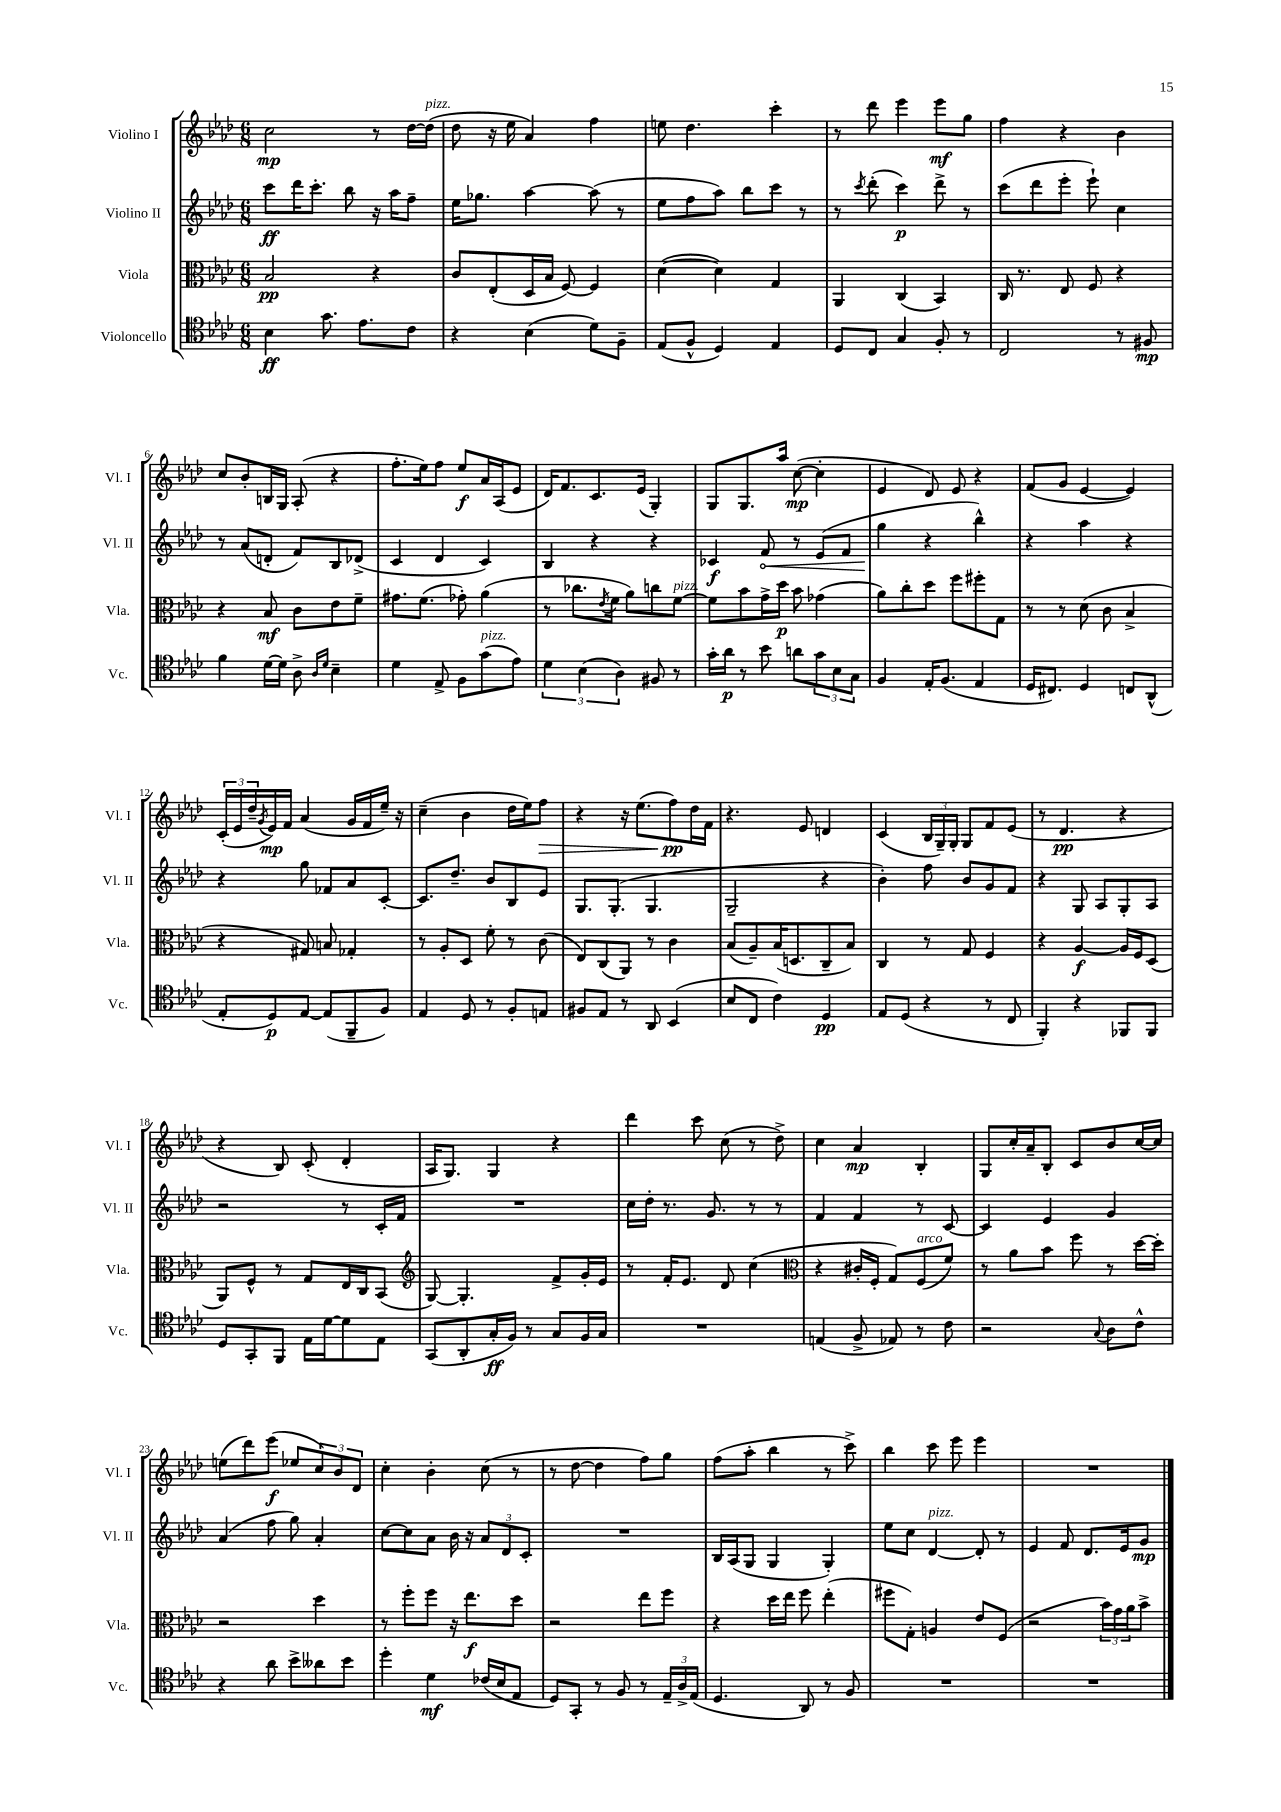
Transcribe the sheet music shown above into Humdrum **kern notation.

**kern	**dynam	**kern	**dynam	**kern	**dynam	**kern	**dynam
*part4	*part4	*part3	*part3	*part2	*part2	*part1	*part1
*staff4	*staff4	*staff3	*staff3	*staff2	*staff2	*staff1	*staff1
*I"Violoncello	*	*I"Viola	*	*I"Violino II	*	*I"Violino I	*
*I'Vc.	*	*I'Vla.	*	*I'Vl. II	*	*I'Vl. I	*
*clefC4	*	*clefC3	*	*clefG2	*	*clefG2	*
*k[b-e-a-d-]	*	*k[b-e-a-d-]	*	*k[b-e-a-d-]	*	*k[b-e-a-d-]	*
*M6/8	*	*M6/8	*	*M6/8	*	*M6/8	*
=1	=1	=1	=1	=1	=1	=1	=1
4B-\	ff	2B-/	pp	8ccc\L	ff	2cc\	mp
.	.	.	.	16ddd-\K	.	.	.
.	.	.	.	8.ccc'\J	.	.	.
8.g\	.	.	.	.	.	.	.
.	.	.	.	8bb-\	.	.	.
8.e-\L	.	.	.	.	.	.	.
.	.	4r	.	16r	.	8r	.
.	.	.	.	16aa-\KL	.	.	.
8c\J	.	.	.	8ff~\J	.	[16dd-\LL	.
!	!	!	!	!	!	!LO:TX:a:i:t=pizz.	!
.	.	.	.	.	.	(16dd-\JJ]	.
=2	=2	=2	=2	=2	=2	=2	=2
4r	.	8c/L	.	16ee-\KL	.	8dd-\	.
.	.	.	.	8.gg-X\J	.	.	.
.	.	(8E-'/	.	.	.	16r	.
.	.	.	.	.	.	16ee-\	.
(4B-\	.	16D-/L	.	[4aa-\	.	4a-/)	.
.	.	16B-/JJ	.	.	.	.	.
.	.	[8F/)	.	.	.	.	.
8d-\L)	.	4F/]	.	(8aa-\]	.	4ff\	.
8F~\J	.	.	.	8r	.	.	.
=3	=3	=3	=3	=3	=3	=3	=3
(8E-/L	.	([4d-\	.	8ee-\L	.	8een\	.
8F^^/J	.	.	.	8ff\	.	4.dd-\	.
4D-/)	.	4d-\])	.	8aa-\J)	.	.	.
.	.	.	.	8bb-\L	.	.	.
4E-/	.	4G/	.	8ccc\J	.	4ccc'\	.
.	.	.	.	8r	.	.	.
=4	=4	=4	=4	=4	=4	=4	=4
8D-/L	.	4AA-/	.	8r	.	8r	.
.	.	.	.	8qccc/	.	.	.
8C/J	.	.	.	(8ddd-'\	.	8ddd-\	.
4G/	.	(4C/	.	4ccc\)	p	4eee-\	.
8F'/	.	4BB-/)	.	8ddd-^\	.	8eee-\L	mf
8r	.	.	.	8r	.	8gg\J	.
=5	=5	=5	=5	=5	=5	=5	=5
2C/	.	16C/	.	(8ccc\L	.	4ff\	.
.	.	8.r	.	.	.	.	.
.	.	.	.	8ddd-\	.	.	.
.	.	8E-/	.	8eee-'\J	.	4r	.
.	.	8F/	.	8eee-`\)	.	.	.
8r	.	4r	.	4cc\	.	4b-\	.
8F#X/	mp	.	.	.	.	.	.
!!LO:LB:g=z
=6	=6	=6	=6	=6	=6	=6	=6
4f\	.	4r	.	8r	.	8cc/L	.
.	.	.	.	(8a-/L	.	8b-'/	.
[16d-\LL	.	8B-/	mf	8dn'/J	.	16Bn/L	.
16d-\JJ]	.	.	.	.	.	16G/JJ	.
8A-^\	.	8c\L	.	8f/L)	.	(8A-'/	.
16qqA-/LL	.	.	.	.	.	.	.
16qqd-/JJ	.	.	.	.	.	.	.
4B-~\	.	8e-\	.	8B-/	.	4r	.
.	.	8f~\J	.	(8d-X^/J	.	.	.
=7	=7	=7	=7	=7	=7	=7	=7
4d-\	.	8.g#X\L	.	4c/	.	8.ff'\L	.
.	.	(8.f\J	.	.	.	16ee-\k)	.
8E-^/	.	.	.	4d-/	.	8ff\J	.
8F\L	.	8g-X'\)	.	.	.	8ee-/L	f
!LO:TX:a:i:t=pizz.	!	!	!	!	!	!	!
(8g\	.	(4a-\	.	4c/)	.	16a-/L	.
.	.	.	.	.	.	(16A-/J	.
8e-\J)	.	.	.	.	.	8e-/J	.
=8	=8	=8	=8	=8	=8	=8	=8
6d-\	.	8r	.	4B-/	.	16d-/KL)	.
.	.	.	.	.	.	8.f/	.
.	.	8.cc-X\L	.	.	.	.	.
(6B-\	.	.	.	.	.	.	.
.	.	.	.	4r	.	8.c/	.
.	.	8qe-/	.	.	.	.	.
.	.	16f\Jk	.	.	.	.	.
6A-\)	.	.	.	.	.	.	.
.	.	8a-\L)	.	.	.	.	.
.	.	.	.	.	.	(16e-/Jk	.
8F#X/	.	8ccn\	.	4r	.	4G'/)	.
!	!	!LO:TX:a:i:t=pizz.	!	!	!	!	!
8r	.	[8f\J	.	.	.	.	.
=9	=9	=9	=9	=9	=9	=9	=9
16g'\LL	.	8f\L]	.	4c-X/	f	8G/L	.
16a-\JJ	p	.	.	.	.	.	.
8r	.	8b-\	.	.	.	8.G/	.
!	!	!	!	!	!LO:HP:b	!	!
8b-\	.	16g^\L	.	8f/	<	.	.
.	.	16dd-\JJ	p	.	.	16aa-/Jk	.
8an\L	.	8b-\	.	8r	.	([8cc\	mp
12g\	.	(4g-X\	.	(8e-/L	.	4cc'\]	.
12B-\	.	.	.	.	.	.	.
.	.	.	.	8f/J	.	.	.
12G\J	.	.	.	.	.	.	.
=10	=10	=10	=10	=10	=10	=10	=10
4F/	.	8a-\L)	.	4gg\	.	4e-/	.
.	.	8cc'\	.	.	.	.	.
16E-'/KL	.	8dd-\J	.	4r	[	8d-/)	.
(8.F/J	.	.	.	.	.	.	.
.	.	8ff\L	.	.	.	8e-/	.
4E-/	.	8ff#X'\	.	4bb-^^\)	.	4r	.
.	.	8G\J	.	.	.	.	.
=11	=11	=11	=11	=11	=11	=11	=11
16D-/KL	.	8r	.	4r	.	(8f/L	.
8.C#X/J)	.	.	.	.	.	.	.
.	.	8r	.	.	.	8g/J	.
4D-/	.	(8d-\	.	4aa-\	.	[4e-/	.
.	.	8c\	.	.	.	.	.
8Cn/L	.	4B-^/	.	4r	.	4e-/])	.
(8AA-^^/J	.	.	.	.	.	.	.
!!LO:LB:g=z
=12	=12	=12	=12	=12	=12	=12	=12
8E-'/L	.	4r	.	4r	.	(24c'/LL	.
.	.	.	.	.	.	24e-/	.
.	.	.	.	.	.	24dd-~/	.
.	.	.	.	.	.	8qg/	.
8D-/)	p	.	.	.	.	16e-/)	mp
.	.	.	.	.	.	16f/JJ	.
[8E-/J	.	8G#X/)	.	8gg\	.	(4a-/	.
(8E-/L]	.	8Bn/	.	8f-X/L	.	.	.
8FF~/	.	4G-X'/	.	8a-/	.	16g/LL	.
.	.	.	.	.	.	16f/	.
8F/J)	.	.	.	[8c'/J	.	16ee-~/JJ)	.
.	.	.	.	.	.	16r	.
=13	=13	=13	=13	=13	=13	=13	=13
4E-/	.	8r	.	8.c/L]	.	(4cc~\	.
.	.	8A-'/L	.	.	.	.	.
.	.	.	.	8.dd-~/J	.	.	.
8D-/	.	8D-/J	.	.	.	4b-\	.
8r	.	8f'\	.	8b-/L	.	.	.
8F'/L	.	8r	.	8B-/	.	16dd-\LL	.
.	.	.	.	.	.	16ee-\J)	.
!	!	!	!	!	!	!	!LO:HP:b
8En/J	.	(8c\	.	8e-/J	.	8ff\J	>
=14	=14	=14	=14	=14	=14	=14	=14
8F#X/L	.	8E-/L)	.	8.G/L	.	4r	.
8E-/J	.	(8C/	.	.	.	.	.
.	.	.	.	(8.G'/J	.	.	.
8r	.	8AA-/J)	.	.	.	16r	.
.	.	.	.	.	.	(8.ee-\L	.
8AA-/	.	8r	.	4.G/	.	.	.
(4BB-/	.	4c\	.	.	.	8ff\)	pp
.	.	.	.	.	.	16dd-\L	]
.	.	.	.	.	.	16f\JJ	.
=15	=15	=15	=15	=15	=15	=15	=15
8B-/L	.	(8B-/L	.	2G~/	.	4.r	.
8C/J	.	8A-~/)	.	.	.	.	.
4c\)	.	(16B-/K	.	.	.	.	.
.	.	8.Dn/	.	.	.	.	.
.	.	.	.	.	.	8e-/	.
4D-/	pp	8C~/	.	4r	.	4dn/	.
.	.	8B-/J)	.	.	.	.	.
=16	=16	=16	=16	=16	=16	=16	=16
8E-/L	.	4C/	.	4b-'\)	.	(4c/	.
(8D-/J	.	.	.	.	.	.	.
4r	.	8r	.	8ff\	.	24B-/LL	.
.	.	.	.	.	.	24G~/)	.
.	.	.	.	.	.	24G'/JJ	.
.	.	8G/	.	8b-/L	.	8G/L	.
8r	.	4F/	.	8g/	.	8f/	.
8C/	.	.	.	8f/J	.	(8e-/J	.
=17	=17	=17	=17	=17	=17	=17	=17
4FF'/)	.	4r	.	4r	.	8r	.
.	.	.	.	.	.	4.d-/	pp
4r	.	[4A-/	f	8G/	.	.	.
.	.	.	.	8A-/L	.	.	.
8FF-X/L	.	16A-/LL]	.	8G'/	.	4r	.
.	.	16F/J	.	.	.	.	.
8FF-/J	.	(8D-/J	.	8A-/J	.	.	.
!!LO:LB:g=z
=18	=18	=18	=18	=18	=18	=18	=18
8D-/L	.	8AA-/L)	.	2r	.	4r	.
8GG'/	.	8F^^/J	.	.	.	.	.
8FF/J	.	8r	.	.	.	8B-/)	.
16E-\LL	.	8G/L	.	.	.	(8c'/	.
[16d-\J	.	.	.	.	.	.	.
8d-\]	.	16E-/L	.	8r	.	4d-'/	.
.	.	16C/J	.	.	.	.	.
8E-\J	.	(8BB-/J	.	16c'/LL	.	.	.
.	.	.	.	16f/JJ	.	.	.
=19	=19	=19	=19	=19	=19	=19	=19
*	*	*clefG2	*	*	*	*	*
(8GG/L	.	[8G/)	.	2.r	.	16A-/KL	.
.	.	.	.	.	.	8.G/J)	.
8AA-'/	.	4.G'/]	.	.	.	.	.
16G'/L	ff	.	.	.	.	4G/	.
16F/JJ)	.	.	.	.	.	.	.
8r	.	.	.	.	.	.	.
8G/L	.	8f^/L	.	.	.	4r	.
16F/L	.	16g'/L	.	.	.	.	.
16G/JJ	.	16e-/JJ	.	.	.	.	.
=20	=20	=20	=20	=20	=20	=20	=20
2.r	.	8r	.	16cc\LL	.	4ddd-\	.
.	.	.	.	16dd-'\JJ	.	.	.
.	.	16f'/KL	.	8.r	.	.	.
.	.	8.e-/J	.	.	.	.	.
.	.	.	.	.	.	8ccc\	.
.	.	.	.	8.g/	.	.	.
.	.	8d-/	.	.	.	(8cc\	.
.	.	(4cc\	.	8r	.	8r	.
.	.	.	.	8r	.	8dd-^\)	.
=21	=21	=21	=21	=21	=21	=21	=21
*	*	*clefC3	*	*	*	*	*
(4En/	.	4r	.	4f/	.	4cc\	.
8F^/	.	16c#X'/LL	.	4f/	.	4a-/	mp
.	.	16F'/JJ	.	.	.	.	.
8E-X/)	.	8G/L)	.	.	.	.	.
!	!	!LO:TX:a:i:t=arco	!	!	!	!	!
8r	.	(8F/	.	8r	.	4B-'/	.
8c\	.	8f/J)	.	[8c/	.	.	.
=22	=22	=22	=22	=22	=22	=22	=22
2r	.	8r	.	4c/]	.	8G/L	.
.	.	8a-\L	.	.	.	16cc'/L	.
.	.	.	.	.	.	16a-~/J	.
.	.	8b-\J	.	4e-/	.	8B-'/J	.
.	.	8ff\	.	.	.	8c/L	.
8qqG/	.	.	.	.	.	.	.
8A-\L	.	8r	.	4g/	.	8b-/	.
8c^^\J	.	[16dd-\LL	.	.	.	[16cc/L	.
.	.	16dd-'\JJ]	.	.	.	16cc/JJ]	.
!!LO:LB:g=z
=23	=23	=23	=23	=23	=23	=23	=23
4r	.	2r	.	(4a-/	.	(8een\L	.
.	.	.	.	.	.	8ddd-\)	.
8a-\	.	.	.	8ff\	.	(8eee-\J	f
8b-^\L	.	.	.	8gg\)	.	8ee-X/L	.
8a--X\	.	4dd-\	.	4a-'/	.	12cc/)	.
.	.	.	.	.	.	12b-/	.
8b-\J	.	.	.	.	.	.	.
.	.	.	.	.	.	12d-/J	.
=24	=24	=24	=24	=24	=24	=24	=24
4dd-'\	.	8r	.	[8cc\L	.	4cc'\	.
.	.	8ff'\L	.	8cc\]	.	.	.
4d-\	mf	8ff\J	.	8a-\J	.	4b-'\	.
.	.	16r	.	16b-\	.	.	.
.	.	8.ee-\L	f	16r	.	.	.
(16c-X/LL	.	.	.	12a-/L	.	(8cc\	.
16B-/J	.	.	.	.	.	.	.
.	.	.	.	12d-/	.	.	.
8E-/J	.	8dd-\J	.	.	.	8r	.
.	.	.	.	12c'/J	.	.	.
=25	=25	=25	=25	=25	=25	=25	=25
8D-/L)	.	2r	.	2.r	.	8r	.
8GG'/J	.	.	.	.	.	[8dd-\	.
8r	.	.	.	.	.	4dd-\]	.
8F/	.	.	.	.	.	.	.
8r	.	8ee-\L	.	.	.	8ff\L)	.
24E-~/LL	.	8ff\J	.	.	.	8gg\J	.
24A-^/	.	.	.	.	.	.	.
(24E-/JJ	.	.	.	.	.	.	.
=26	=26	=26	=26	=26	=26	=26	=26
4.D-/	.	4r	.	16B-/LL	.	(8ff\L	.
.	.	.	.	(16A-/J	.	.	.
.	.	.	.	8G/J	.	8aa-'\J	.
.	.	16dd-\LL	.	4G/	.	4bb-\	.
.	.	16ee-\JJ	.	.	.	.	.
8AA-/)	.	8ff\	.	.	.	.	.
8r	.	(4ee-'\	.	4G'/)	.	8r	.
8F/	.	.	.	.	.	8ccc^\)	.
=27	=27	=27	=27	=27	=27	=27	=27
2.r	.	8ff#X\L	.	8ee-\L	.	4bb-\	.
.	.	8G'\J)	.	8cc\J	.	.	.
!	!	!	!	!LO:TX:a:i:t=pizz.	!	!	!
.	.	4An/	.	[4d-/	.	8ccc\	.
.	.	.	.	.	.	8eee-\	.
.	.	8e-/L	.	8d-'/]	.	4eee-\	.
.	.	(8F/J	.	8r	.	.	.
=28	=28	=28	=28	=28	=28	=28	=28
2.r	.	2r	.	4e-/	.	2.r	.
.	.	.	.	8f/	.	.	.
.	.	.	.	8.d-/L	.	.	.
.	.	24b-\LL)	.	.	.	.	.
.	.	24g\	.	.	.	.	.
.	.	.	.	16e-/k	.	.	.
.	.	24a-\J	.	.	.	.	.
.	.	8b-^\J	.	8g/J	mp	.	.
==	==	==	==	==	==	==	==
*-	*-	*-	*-	*-	*-	*-	*-
